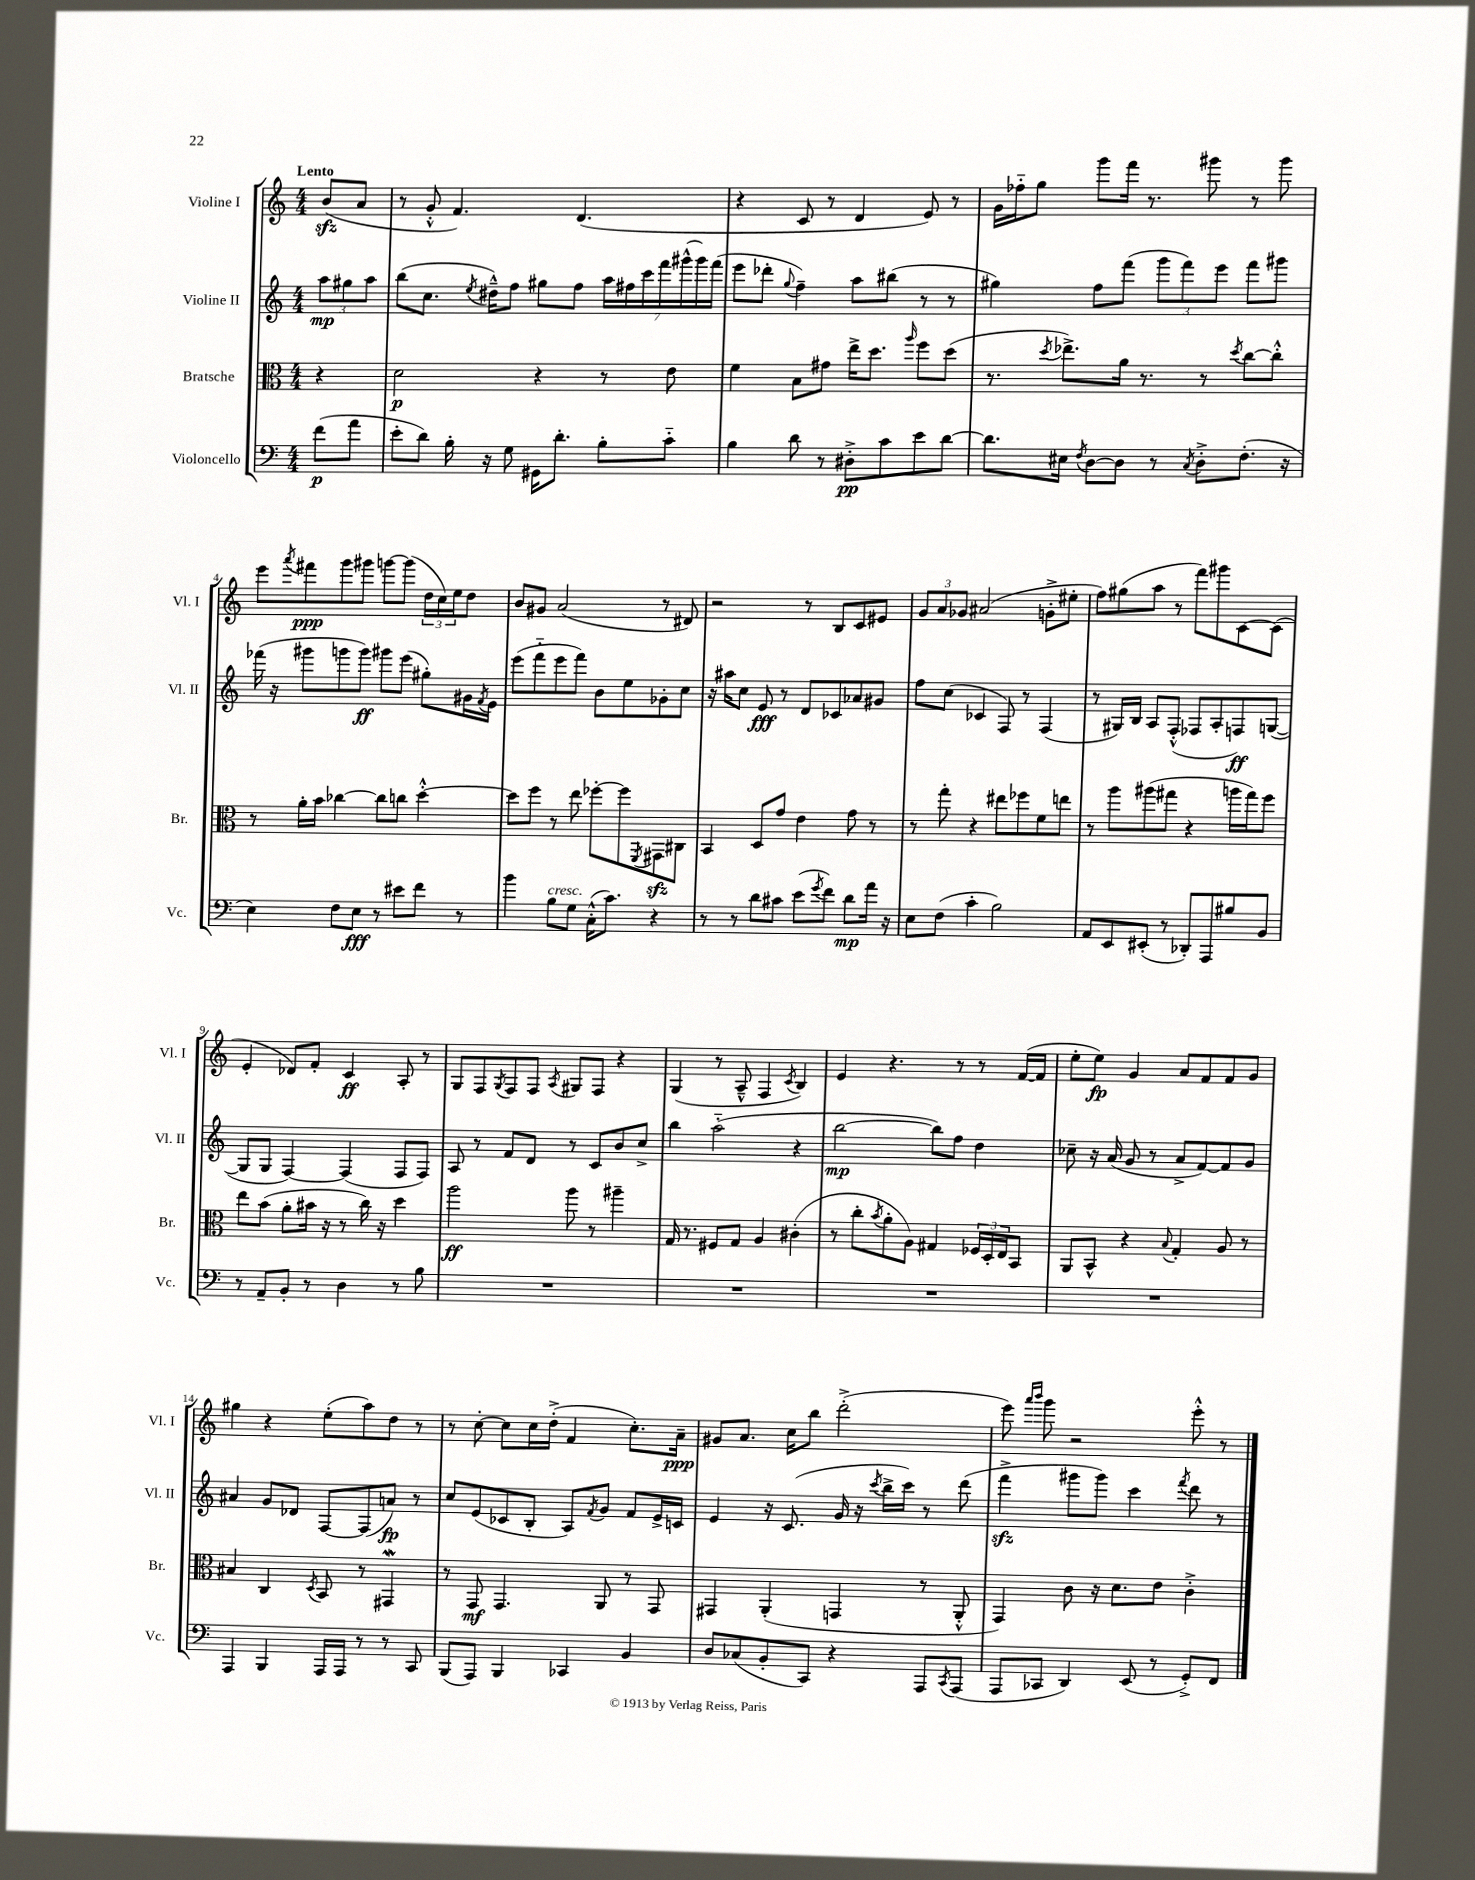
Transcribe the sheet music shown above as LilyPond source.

<<
\new StaffGroup <<
\new Staff = "s0" \with { instrumentName = "Violine I" shortInstrumentName = "Vl. I" } {
    \clef treble \key c \major \numericTimeSignature \time 4/4 \partial 4 \tempo "Lento"
    b'8\sfz( a'8 |
    r8 g'8-.-^ f'4.) d'4.( |
    r4 c'8 r8 d'4 e'8) r8 |
    g'16 fes''16-_ g''8 g'''8 f'''16 r8. gis'''8 r8 gis'''8 |
    e'''8 \acciaccatura { a'''8 } fis'''8\ppp g'''8 gis'''8 g'''8~ g'''8( \tuplet 3/2 { d''16 c''16) e''16 } d''8 |
    b'8 gis'8 a'2( r8 dis'8) |
    r2 r8 b8 c'8 eis'8 |
    \tuplet 3/2 { g'8 a'8 ges'8 } ais'2( g'8-.-> eis''8-. |
    f''8) gis''8( a''8 r8 f'''8) gis'''8 c'8~ c'8( |
    e'4-. des'8) f'8-. c'4\ff a8-. r8 |
    g8 f8 \acciaccatura { g8 } f8 f8 \acciaccatura { a8 } gis8 f8 r4 |
    g4( r8 a8---^ f4 \acciaccatura { c'8 } b4) |
    e'4 r4. r8 r8 f'16~( f'16 |
    e''8-. e''8\fp) g'4 a'8 f'8 f'8 g'8 |
    gis''4 r4 e''8-.( a''8) d''8 r8 |
    r8 c''8~-. c''8 c''16 d''16-.->( f'4 c''8.-.) a'16--\ppp |
    gis'8 a'8. c''16 b''8 d'''2-.->( |
    e'''8) \grace { a'''16 b'''16 } g'''8 r2 e'''8-.-^ r8 \bar "|." |
}
\new Staff = "s1" \with { instrumentName = "Violine II" shortInstrumentName = "Vl. II" } {
    \clef treble \key c \major \numericTimeSignature \time 4/4 \partial 4
    \tuplet 3/2 { a''8\mp gis''8 a''8 } |
    b''8( c''8. \acciaccatura { e''8 } dis''16---^) f''8 gis''8 f''8 \tuplet 7/4 { a''16 fis''16 c'''16 f'''16 gis'''16-^( gis'''16) f'''16( } |
    e'''8 des'''8-. \appoggiatura { g''8 } f''4--) a''8 bis''8( r8 r8 |
    gis''4) f''8 f'''8( \tuplet 3/2 { g'''8 f'''8) e'''8 } f'''8 gis'''8 |
    fes'''16( r16 gis'''8 g'''8 g'''8\ff) gis'''8 e'''8( gis''8-.) gis'16 \acciaccatura { f'8 } e'16 |
    e'''8( f'''8-_ e'''8 f'''8) b'8 e''8 ges'8-. c''8 |
    r16 ais''16 c''8 e'8\fff r8 d'8 ces'8 aes'8 gis'8 |
    f''8 c''8( ces'4 f8) r8 f4( |
    r8 gis16) b16 a8 f8-.-^( fes8 a8-. f8\ff) g8~( |
    g8 g8 f4~) f4( f8 f8) |
    a8 r8 f'8 d'8 r8 c'8 b'8 c''8-> |
    b''4 a''2-_( r4 |
    b''2~\mp b''8) f''8 d''4 |
    ces''8-- r16 a'16( g'8 r8 a'8-> f'8~) f'8 g'8 |
    ais'4 g'8 des'8 f8~ f8( a'8\fp) r8 |
    c''8 e'8( ces'8 b8-. a8) \acciaccatura { f'8 } g'8 f'8 e'16-> c'16 |
    e'4 r16 c'8.( g'16 r16 \acciaccatura { c'''8 } b''16-> c'''16) r8 d'''8( |
    f'''4->\sfz gis'''8 gis'''8) c'''4 \acciaccatura { f'''8 } d'''8 r8 \bar "|." |
}
\new Staff = "s2" \with { instrumentName = "Bratsche" shortInstrumentName = "Br." } {
    \clef alto \key c \major \numericTimeSignature \time 4/4 \partial 4
    r4 |
    d'2\p r4 r8 e'8 |
    f'4 b8 gis'8 e''16-> d''8. \grace { a''16 } f''8 d''8( |
    r8. \acciaccatura { d''8 } ees''8.->) a'16 r8. r8 \acciaccatura { d''8 } c''8~ c''8-.-^ |
    r8 a'16-. b'16 ces''4~ ces''8 c''8 d''4~-.-^ |
    d''8 f''8 r8 e''8 fes''8~-. fes''8 \acciaccatura { f,8 } gis,8\sfz cis8 |
    b,4 d8 g'8 e'4 g'8 r8 |
    r8 g''8-. r4 eis''8 fes''8 f'8 e''8 |
    r8 a''8 ais''8( gis''8 r4 a''16 gis''16) f''8 |
    e''8 b'8( a'8-. bis'16 r16 r8 c''16) r16 d''4 |
    a''2\ff a''8 r8 ais''4-- |
    g16 r8. fis8 g8 a4 cis'4-.( |
    r8 c''8-. \acciaccatura { b'8 } a'8-. a8) gis4 \tuplet 3/2 { fes16 d16-. e16 } b,8 |
    a,8 b,8-^ r4 \appoggiatura { b8 } g4-. a8 r8 |
    bis4 c4 \acciaccatura { d8 } b,8 r8 gis,4\mordent |
    r8 g,8\mf g,4. a,8 r8 g,8 |
    gis,4 a,4-.( g,4 r8 a,8-.-^ |
    g,4) c'8 r16 d'8. e'8 c'4-.-> \bar "|." |
}
\new Staff = "s3" \with { instrumentName = "Violoncello" shortInstrumentName = "Vc." } {
    \clef bass \key c \major \numericTimeSignature \time 4/4 \partial 4
    f'8\p( a'8 |
    e'8-. d'8) b16-. r16 g8 gis,16 d'8.-. b8-. c'8-_ |
    b4 d'8 r8 dis8-.->\pp c'8 e'8 d'8~ |
    d'8. eis16 \acciaccatura { f8 } d8~ d8 r8 \acciaccatura { c8 } d8-.-> f8.-.( r16 |
    e4) f8 e8\fff r8 eis'8 f'8 r8 |
    b'4 b8^\markup { \italic "cresc." } g8 c16-.-^( c'8.) r4 |
    r8 r8 d'8 cis'8 e'8( \acciaccatura { g'8 } f'8) d'8\mp a'16 r16 |
    e8 f8( c'4-. b2) |
    a,8 e,8 eis,8-.( r8 des,8-.) a,,8 bis8 b,8 |
    r8 a,8-- b,8-. r8 d4 r8 b8 |
    R1 |
    R1 |
    R1 |
    R1 |
    a,,4 b,,4 a,,16 a,,16 r8 r8 c,8 |
    b,,8( a,,8) b,,4 ces,4 b,4 |
    d8 ces8( b,8-. c,8) r4 a,,8 \acciaccatura { c,8 } a,,8( |
    a,,8 ces,8 d,4) e,8( r8 g,8-.->) f,8 \bar "|." |
}
>>
>>
